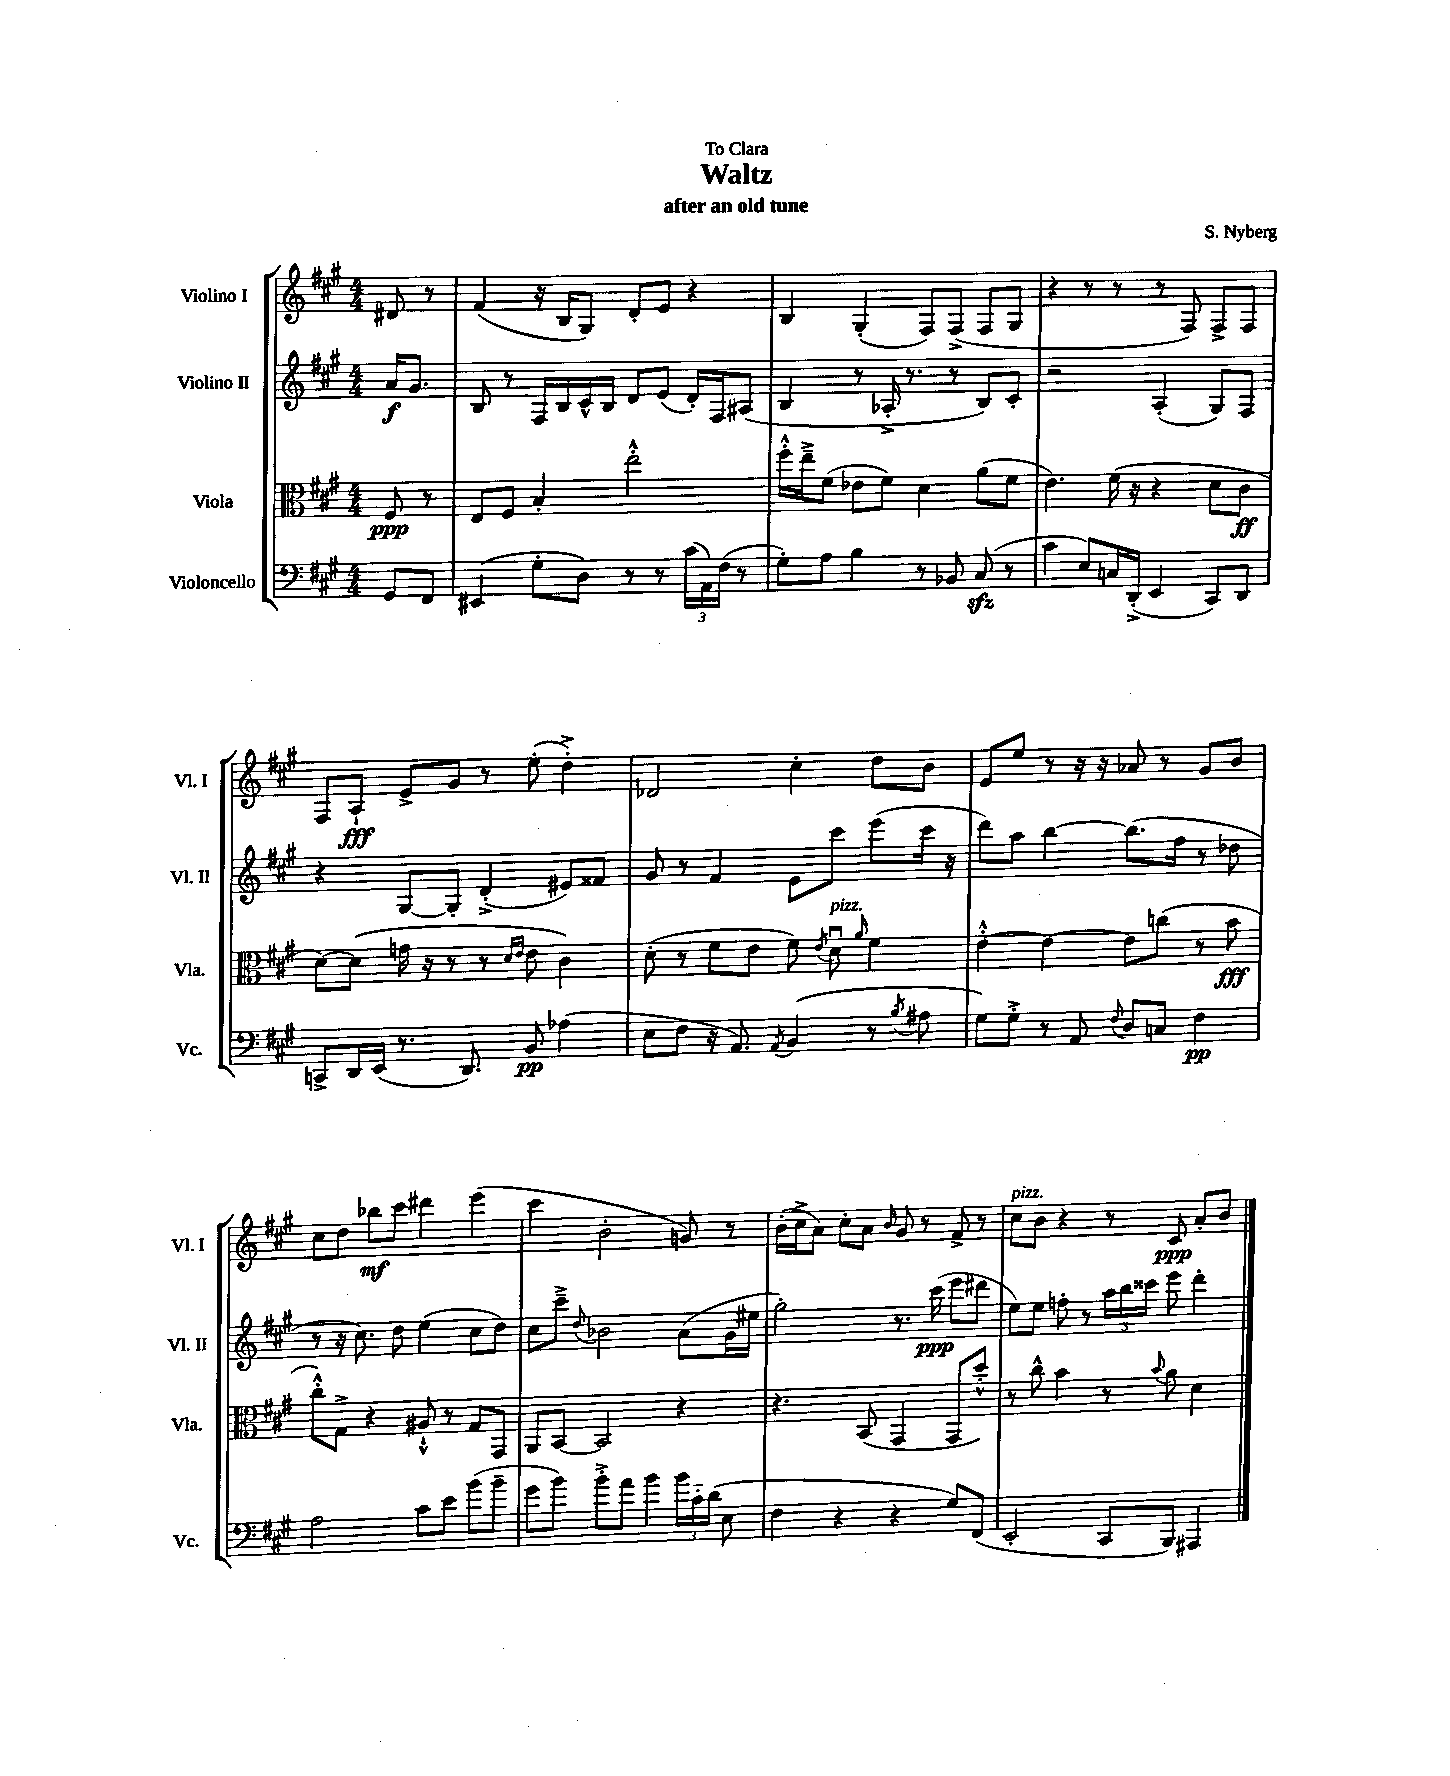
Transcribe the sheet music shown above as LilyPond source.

\header { title = "Waltz" composer = "S. Nyberg" subtitle = "after an old tune" dedication = "To Clara" }
<<
\new StaffGroup <<
\new Staff = "s0" \with { instrumentName = "Violino I" shortInstrumentName = "Vl. I" } {
    \clef treble \key a \major \numericTimeSignature \time 4/4 \partial 4
    \autoBeamOff dis'8 r8 |
    fis'4( r16 b16[ gis8]) d'8[-. e'8] r4 |
    b4 gis4-.( fis8[) fis8]->( fis8[ gis8] |
    r4 r8 r8 r8 fis8) fis8[-> fis8] |
    fis8[ a8]-!\fff e'8[-> gis'8] r8 e''8-.( d''4-.->) |
    des'2 cis''4-. d''8[ b'8] |
    e'8[ e''8] r8 r16 r16 aes'8 r8 gis'8[ b'8] |
    cis''8[ d''8] bes''8[\mf cis'''8] dis'''4 e'''4( |
    cis'''4 b'2-. g'8) r8 |
    b'16[-.( cis''16-> a'8]) cis''8[-. a'8] \grace { b'16 } gis'8 r8 fis'8-> r8 |
    cis''8[^\markup { \italic "pizz." } b'8] r4 r8 cis'8\ppp a'8[-. b'8] \bar "|." |
}
\new Staff = "s1" \with { instrumentName = "Violino II" shortInstrumentName = "Vl. II" } {
    \clef treble \key a \major \numericTimeSignature \time 4/4 \partial 4
    \autoBeamOff a'16[\f gis'8.] |
    b8 r8 fis16[ b16 cis'16-^ b16] d'8[ e'8]( d'16[-.) fis16 ais8]( |
    b4 r8 aes16-.-> r8. r8 b8[) cis'8]-. |
    r2 a4-.( gis8[) fis8] |
    r4 gis8[~ gis8]-. d'4-.->( eis'8[) fisis'8] |
    gis'8 r8 fis'4 e'8[ cis'''8] e'''8[( cis'''16] r16 |
    d'''8[) a''8] b''4~ b''8.[( fis''16] r8 des''8 |
    r8 r16 cis''8.) d''8 e''4( cis''8[ d''8]) |
    cis''8[ cis'''8]---> \appoggiatura { d''8 } bes'2 a'8[( gis'16 eis''16] |
    gis''2-.) r8. cis'''16\ppp( e'''8[ dis'''8] |
    e''8[) e''8] f''8-. r8 \tuplet 3/2 { a''16[ b''16 cisis'''16] } e'''8 d'''4-. \bar "|." |
}
\new Staff = "s2" \with { instrumentName = "Viola" shortInstrumentName = "Vla." } {
    \clef alto \key a \major \numericTimeSignature \time 4/4 \partial 4
    \autoBeamOff fis8\ppp r8 |
    e8[ fis8] b4-. e''2-.-^ |
    fis''16[-.-^ e''16---> fis'8]( ees'8[ fis'8]) d'4 a'8[( fis'8] |
    e'4.) fis'16( r16 r4 d'8[ cis'8]\ff |
    d'8[~) d'8]( g'16 r16 r8 r8 \grace { d'16[ e'16] } e'8 cis'4) |
    d'8-.( r8 fis'8[ e'8] fis'8) \acciaccatura { e'8 } d'8\downbow^\markup { \italic "pizz." } \grace { a'16 } fis'4 |
    e'4~-.-^ e'4~ e'8[ c''8]( r8 b'8\fff |
    cis''8[-.-^) gis8]-> r4 ais8-!-^ r8 gis8[ gis,8] |
    a,8[ b,8]~ b,2 r4 |
    r4. b,8( gis,4 gis,8[ d''8]-.-^) |
    r8 cis''8-^ b'4 r8 \appoggiatura { b'8 } a'8 d'4 \bar "|." |
}
\new Staff = "s3" \with { instrumentName = "Violoncello" shortInstrumentName = "Vc." } {
    \clef bass \key a \major \numericTimeSignature \time 4/4 \partial 4
    \autoBeamOff gis,8[ fis,8] |
    eis,4( gis8[-. d8]) r8 r8 \tuplet 3/2 { cis'16[( a,16) fis16]( } r8 |
    gis8[-.) a8] b4 r8 bes,8 cis8\sfz( r8 |
    cis'4 e8[) c16 d,16]-.->( e,4 cis,8[) d,8] |
    c,8[-> d,16 e,16]( r8. d,8.) b,8\pp aes4( |
    e8[ fis8] r16 a,8.) \acciaccatura { a,8 } b,4( r8 \acciaccatura { b8 } ais8 |
    gis8[) gis8]-.-> r8 a,8 \appoggiatura { fis8 } d8[ c8] fis4\pp |
    a2 cis'8[ e'8] b'8[( b'8]-- |
    gis'8[ b'8]) b'8[-.-> a'8] b'4 \tuplet 3/2 { b'16[ cis'16-_ d'16]( } e8 |
    fis4 r4 r4 gis8[) fis,8]( |
    e,2-. cis,8[ b,,8]) ais,,4 \bar "|." |
}
>>
>>
\layout { \context { \Score \remove "Bar_number_engraver" } }
